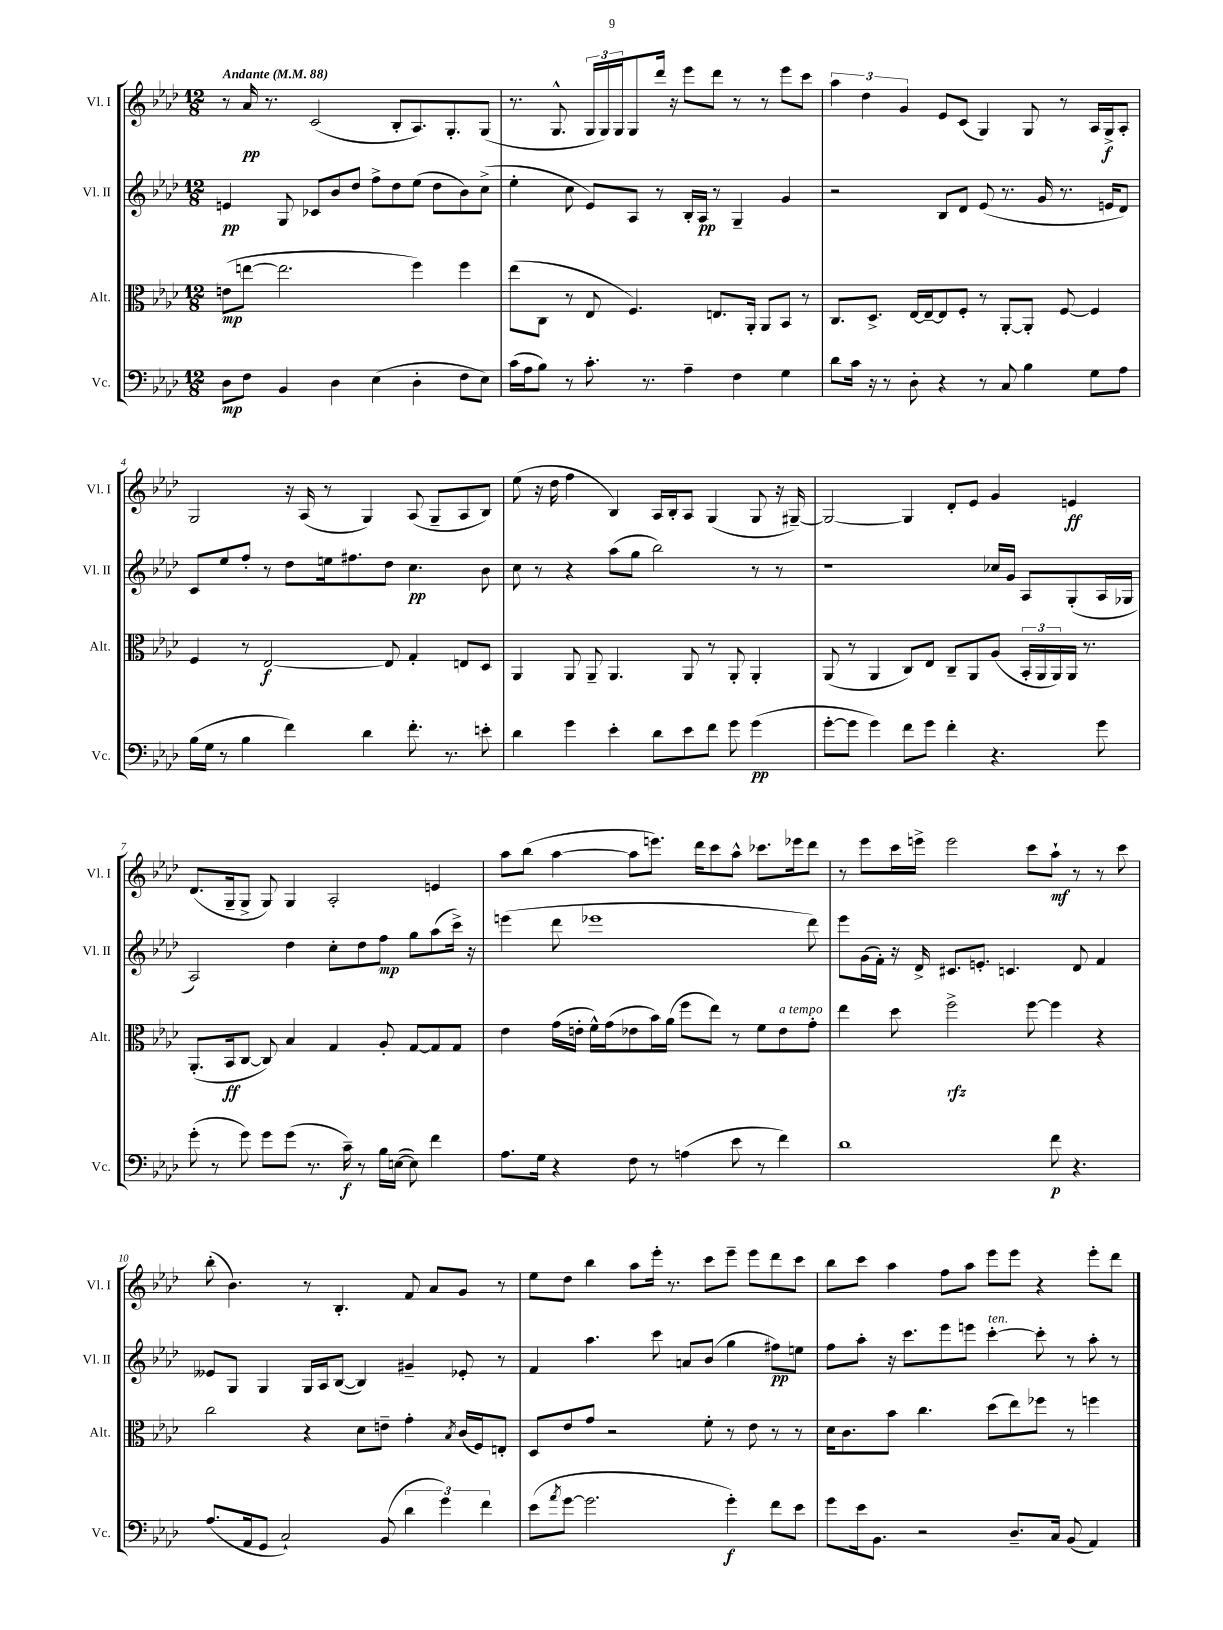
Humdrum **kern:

**kern	**dynam	**kern	**dynam	**kern	**dynam	**kern	**dynam
*part4	*part4	*part3	*part3	*part2	*part2	*part1	*part1
*staff4	*staff4	*staff3	*staff3	*staff2	*staff2	*staff1	*staff1
*I"Vc.	*	*I"Alt.	*	*I"Vl. II	*	*I"Vl. I	*
*I'Vc.	*	*I'Alt.	*	*I'Vl. II	*	*I'Vl. I	*
*clefF4	*	*clefC3	*	*clefG2	*	*clefG2	*
*k[b-e-a-d-]	*	*k[b-e-a-d-]	*	*k[b-e-a-d-]	*	*k[b-e-a-d-]	*
*M12/8	*	*M12/8	*	*M12/8	*	*M12/8	*
*MM88	*	*MM88	*	*MM88	*	*MM88	*
=1	=1	=1	=1	=1	=1	=1	=1
!	!	!	!	!	!	!LO:TX:a:B:t=Andante	!
8D-\L	mp	(8en\L	mp	4en/	pp	8r	.
8F\J	.	[8een\J	.	.	.	16a-/	pp
.	.	.	.	.	.	8.r	.
4BB-/	.	2.ee\]	.	8G/	.	.	.
.	.	.	.	8c-X/L	.	(2c/	.
4D-\	.	.	.	8b-/	.	.	.
.	.	.	.	8dd-/J	.	.	.
(4E-\	.	.	.	8ff^\L	.	.	.
.	.	.	.	8dd-\	.	8B-'/L	.
4D-'\	.	4ff\)	.	(8ee-\J	.	8.A-/)	.
.	.	.	.	8dd-\L	.	.	.
.	.	.	.	.	.	8.G'/	.
8F\L	.	4ff\	.	8b-\)	.	.	.
8E-\J)	.	.	.	(8cc^\J	.	(8G/J	.
=2	=2	=2	=2	=2	=2	=2	=2
(16c\LL	.	(8ee-\L	.	4ee-'\	.	8.r	.
16A-\J	.	.	.	.	.	.	.
8B-\J)	.	8C\J	.	.	.	.	.
.	.	.	.	.	.	8.G^^/	.
8r	.	8r	.	8cc\	.	.	.
8.c'\	.	8E-/	.	8e-/L)	.	24G/LL	.
.	.	.	.	.	.	24G/)	.
.	.	.	.	.	.	24G/J	.
.	.	4.F/)	.	8A-/J	.	8G/	.
8.r	.	.	.	.	.	.	.
.	.	.	.	8r	.	16ddd-/Jk	.
.	.	.	.	.	.	16r	.
4A-~\	.	.	.	16B-'/LL	.	8eee-\L	.
.	.	.	.	16A-/JJ	pp	.	.
.	.	8.En/L	.	8r	.	8ddd-\J	.
4F\	.	.	.	4G~/	.	8r	.
.	.	16AA-'/Jk	.	.	.	.	.
.	.	8AA-/L	.	.	.	8r	.
4G\	.	8BB-/J	.	4g/	.	8eee-\L	.
.	.	8r	.	.	.	8ccc\J	.
=3	=3	=3	=3	=3	=3	=3	=3
8d-\L	.	8.C/L	.	2r	.	6aa-\	.
16c\Jk	.	.	.	.	.	.	.
.	.	.	.	.	.	6dd-\	.
16r	.	8.D-^/J	.	.	.	.	.
8r	.	.	.	.	.	.	.
.	.	.	.	.	.	6g/	.
8D-'\	.	[16E-/LL	.	.	.	.	.
.	.	16E-~/J_	.	.	.	.	.
4r	.	8E-/]	.	8B-/L	.	8e-/L	.
.	.	8F'/J	.	8d-/J	.	(8c/J	.
8r	.	8r	.	(8e-/	.	4G/)	.
8C/	.	[8AA-'/L	.	8.r	.	.	.
4B-\	.	8AA-'/J]	.	.	.	8G/	.
.	.	.	.	16g/	.	.	.
.	.	[8F/	.	8.r	.	8r	.
8G\L	.	4F/]	.	.	.	16A-/LL	.
.	.	.	.	16en/KL	.	16G^/J	f
8A-\J	.	.	.	8d-/J)	.	8A-'/J	.
!!LO:LB:g=z
=4	=4	=4	=4	=4	=4	=4	=4
(16B-\LL	.	4F/	.	8c/L	.	2G/	.
16G\JJ	.	.	.	.	.	.	.
8r	.	.	.	8ee-/	.	.	.
4B-\	.	8r	.	8ff'/J	.	.	.
.	.	[2E-/	f	8r	.	.	.
4f\)	.	.	.	8dd-\L	.	16r	.
.	.	.	.	.	.	(16A-/	.
.	.	.	.	16een\k	.	8r	.
.	.	.	.	8.ff#X\	.	.	.
4d-\	.	.	.	.	.	4G/)	.
.	.	8E-/]	.	8dd-\J	.	.	.
8.f'\	.	4G'/	.	4.cc\	pp	(8A-/	.
.	.	.	.	.	.	8G~/L	.
8.r	.	.	.	.	.	.	.
.	.	8En/L	.	.	.	8A-/	.
8en'\	.	8D-/J	.	8b-\	.	8B-/J)	.
=5	=5	=5	=5	=5	=5	=5	=5
4d-\	.	4AA-/	.	8cc\	.	(8ee-\	.
.	.	.	.	8r	.	16r	.
.	.	.	.	.	.	16dd-\	.
4g\	.	8AA-/	.	4r	.	4ff\	.
.	.	8AA-~/	.	.	.	.	.
4e-'\	.	4.AA-/	.	(8aa-\L	.	4B-/)	.
.	.	.	.	8gg\J	.	.	.
8d-\L	.	.	.	2bb-\)	.	16A-/LL	.
.	.	.	.	.	.	16B-'/J	.
8e-\	.	8AA-/	.	.	.	8A-/J	.
8f\J	.	8r	.	.	.	(4G/	.
8g\	.	8AA-'/	.	.	.	.	.
(4g\	pp	4AA-'/	.	8r	.	8G/	.
.	.	.	.	8r	.	16r	.
.	.	.	.	.	.	[16G#X~/)	.
=6	=6	=6	=6	=6	=6	=6	=6
[8g'\L	.	(8AA-/	.	1r	.	2G#/_	.
8g\J]	.	8r	.	.	.	.	.
4g\)	.	4AA-/	.	.	.	.	.
8f\L	.	8C/L)	.	.	.	4G#/]	.
8g\J	.	8E-/J	.	.	.	.	.
4f'\	.	8C~/L	.	.	.	8d-'/L	.
.	.	8AA-/	.	.	.	8e-/J	.
4.r	.	(8A-/J	.	16cc-X/LL	.	4g/	.
.	.	.	.	16g/JJ	.	.	.
.	.	24BB-'/LL	.	8A-/L	.	.	.
.	.	24AA-/	.	.	.	.	.
.	.	24AA-/)	.	.	.	.	.
.	.	16AA-/JJ	.	(8G'/	.	4en/	ff
.	.	8.r	.	.	.	.	.
8g\	.	.	.	16A-/L	.	.	.
.	.	.	.	16G-X/JJ	.	.	.
!!LO:LB:g=z
=7	=7	=7	=7	=7	=7	=7	=7
(8g'\	.	(8.AA-'/L	.	2A-/)	.	(8.d-/L	.
8r	.	.	.	.	.	.	.
.	.	16BB-/k	ff	.	.	16G~/k	.
8g\)	.	[8C/J	.	.	.	8G^/J	.
8g\L	.	8C/])	.	.	.	8G/)	.
(8g\J	.	4B-/	.	4dd-\	.	4G/	.
8.r	.	.	.	.	.	.	.
.	.	4G/	.	8cc'\L	.	2A-'/	.
16c~\)	f	.	.	.	.	.	.
8r	.	.	.	8dd-\	.	.	.
16B-\LL	.	8A-'/	.	8ff\J	mp	.	.
([16En\JJ	.	.	.	.	.	.	.
8E\])	.	[8G/L	.	8gg\L	.	.	.
4f\	.	8G/]	.	(8aa-\	.	4en/	.
.	.	8G/J	.	16ccc^\Jk)	.	.	.
.	.	.	.	16r	.	.	.
=8	=8	=8	=8	=8	=8	=8	=8
8.A-\L	.	4e-\	.	(4eeen\	.	8aa-\L	.
.	.	.	.	.	.	(8bb-\J	.
16G\Jk	.	.	.	.	.	.	.
4r	.	(16g\LL	.	8ddd-\	.	[4aa-\	.
.	.	16en'\JJ	.	.	.	.	.
.	.	16f^^\LL)	.	1eee-X	.	.	.
.	.	(16g\J	.	.	.	.	.
8F\	.	8e-X\	.	.	.	8aa-\L]	.
8r	.	16b-\L)	.	.	.	8.eeen\J)	.
.	.	(16a-\JJ	.	.	.	.	.
(4An\	.	8ff\L	.	.	.	.	.
.	.	.	.	.	.	16ddd-\KL	.
.	.	8ee-\J)	.	.	.	8ccc\	.
8e-\	.	8r	.	.	.	8aa-^^\J	.
8r	.	8f\L	.	.	.	8.ccc-X\L	.
!	!	!LO:TX:a:i:t=a tempo	!	!	!	!	!
4f\)	.	8e-\	.	.	.	.	.
.	.	.	.	.	.	16eee-X\k	.
.	.	8g'\J	.	8ddd-\)	.	8ddd-\J	.
=9	=9	=9	=9	=9	=9	=9	=9
1d-	.	4ee-\	.	8eee-\L	.	8r	.
.	.	.	.	(16g\L	.	8eee-\L	.
.	.	.	.	16f'\JJ)	.	.	.
.	.	8dd-\	.	16r	.	16ccc\L	.
.	.	.	.	16d-^/	.	16eeen^\JJ	.
.	.	2ff^\	rfz	8.c#X/L	.	2eee\	.
.	.	.	.	8.en'/J	.	.	.
.	.	.	.	4.cn/	.	.	.
.	.	[8ff\	.	.	.	8ccc\L	.
8f\	p	4ff\]	.	.	.	8aa-`\J	mf
4.r	.	.	.	8d-/	.	8r	.
.	.	4r	.	4f/	.	8r	.
.	.	.	.	.	.	8ccc\	.
!!LO:LB:g=z
=10	=10	=10	=10	=10	=10	=10	=10
(8.A-/L	.	2cc\	.	8e--X/L	.	(8bb-'\	.
.	.	.	.	8G/J	.	4.b-\)	.
16AA-/k	.	.	.	.	.	.	.
8GG/J	.	.	.	4G/	.	.	.
2C`/)	.	.	.	.	.	.	.
.	.	4r	.	16G/LL	.	8r	.
.	.	.	.	16A-/J	.	.	.
.	.	.	.	([8B-/J	.	4.B-'/	.
.	.	8d-\L	.	4B-/])	.	.	.
(8BB-/	.	8en~\J	.	.	.	.	.
6d-\	.	4g'\	.	4g#X~/	.	8f/	.
.	.	.	.	.	.	8a-/L	.
6g\)	.	.	.	.	.	.	.
.	.	8qB-/	.	.	.	.	.
.	.	(16c/LL	.	8e-X'/	.	8g/J	.
.	.	16F/J)	.	.	.	.	.
6f\	.	.	.	.	.	.	.
.	.	8En'/J	.	8r	.	8r	.
=11	=11	=11	=11	=11	=11	=11	=11
(8e-\L	.	8D-/L	.	4f/	.	8ee-\L	.
8qa-/	.	.	.	.	.	.	.
[8g\J	.	8e-/	.	.	.	8dd-\J	.
2.g\]	.	8g/J	.	4.aa-\	.	4bb-\	.
.	.	2r	.	.	.	.	.
.	.	.	.	.	.	8aa-\L	.
.	.	.	.	8ccc\	.	16eee-'\Jk	.
.	.	.	.	.	.	8.r	.
.	.	.	.	8an/L	.	.	.
.	.	8f'\	.	(8b-/J	.	8ccc\L	.
4g'\)	f	8r	.	4gg\	.	8eee-~\J	.
.	.	8e-\	.	.	.	8eee-\L	.
8f\L	.	8r	.	8ff#X\L)	pp	8ddd-\	.
8e-\J	.	8r	.	8een\J	.	8ccc\J	.
=12	=12	=12	=12	=12	=12	=12	=12
8g\L	.	16d-\KL	.	8ff\L	.	8bb-\L	.
.	.	8.c\	.	.	.	.	.
16e-\k	.	.	.	8aa-'\J	.	8ccc\J	.
8.BB-\J	.	.	.	.	.	.	.
.	.	8b-\J	.	16r	.	4aa-\	.
.	.	.	.	8.ccc\L	.	.	.
2r	.	4.cc\	.	.	.	.	.
.	.	.	.	8eee-\	.	8ff\L	.
.	.	.	.	8eeen\J	.	8aa-\J	.
!	!	!	!	!LO:TX:a:i:t=ten.	!	!	!
.	.	(8dd-\L	.	[4ccc'\	.	8eee-\L	.
8.D-~/L	.	8ee-\)	.	.	.	8eee-\J	.
.	.	8ff-X\J	.	8ccc'\]	.	4r	.
16C/Jk	.	.	.	.	.	.	.
(8BB-/	.	8r	.	8r	.	.	.
4AA-/)	.	4ffn\	.	8aa-'\	.	8eee-'\L	.
.	.	.	.	8r	.	8ddd-\J	.
==	==	==	==	==	==	==	==
*-	*-	*-	*-	*-	*-	*-	*-
